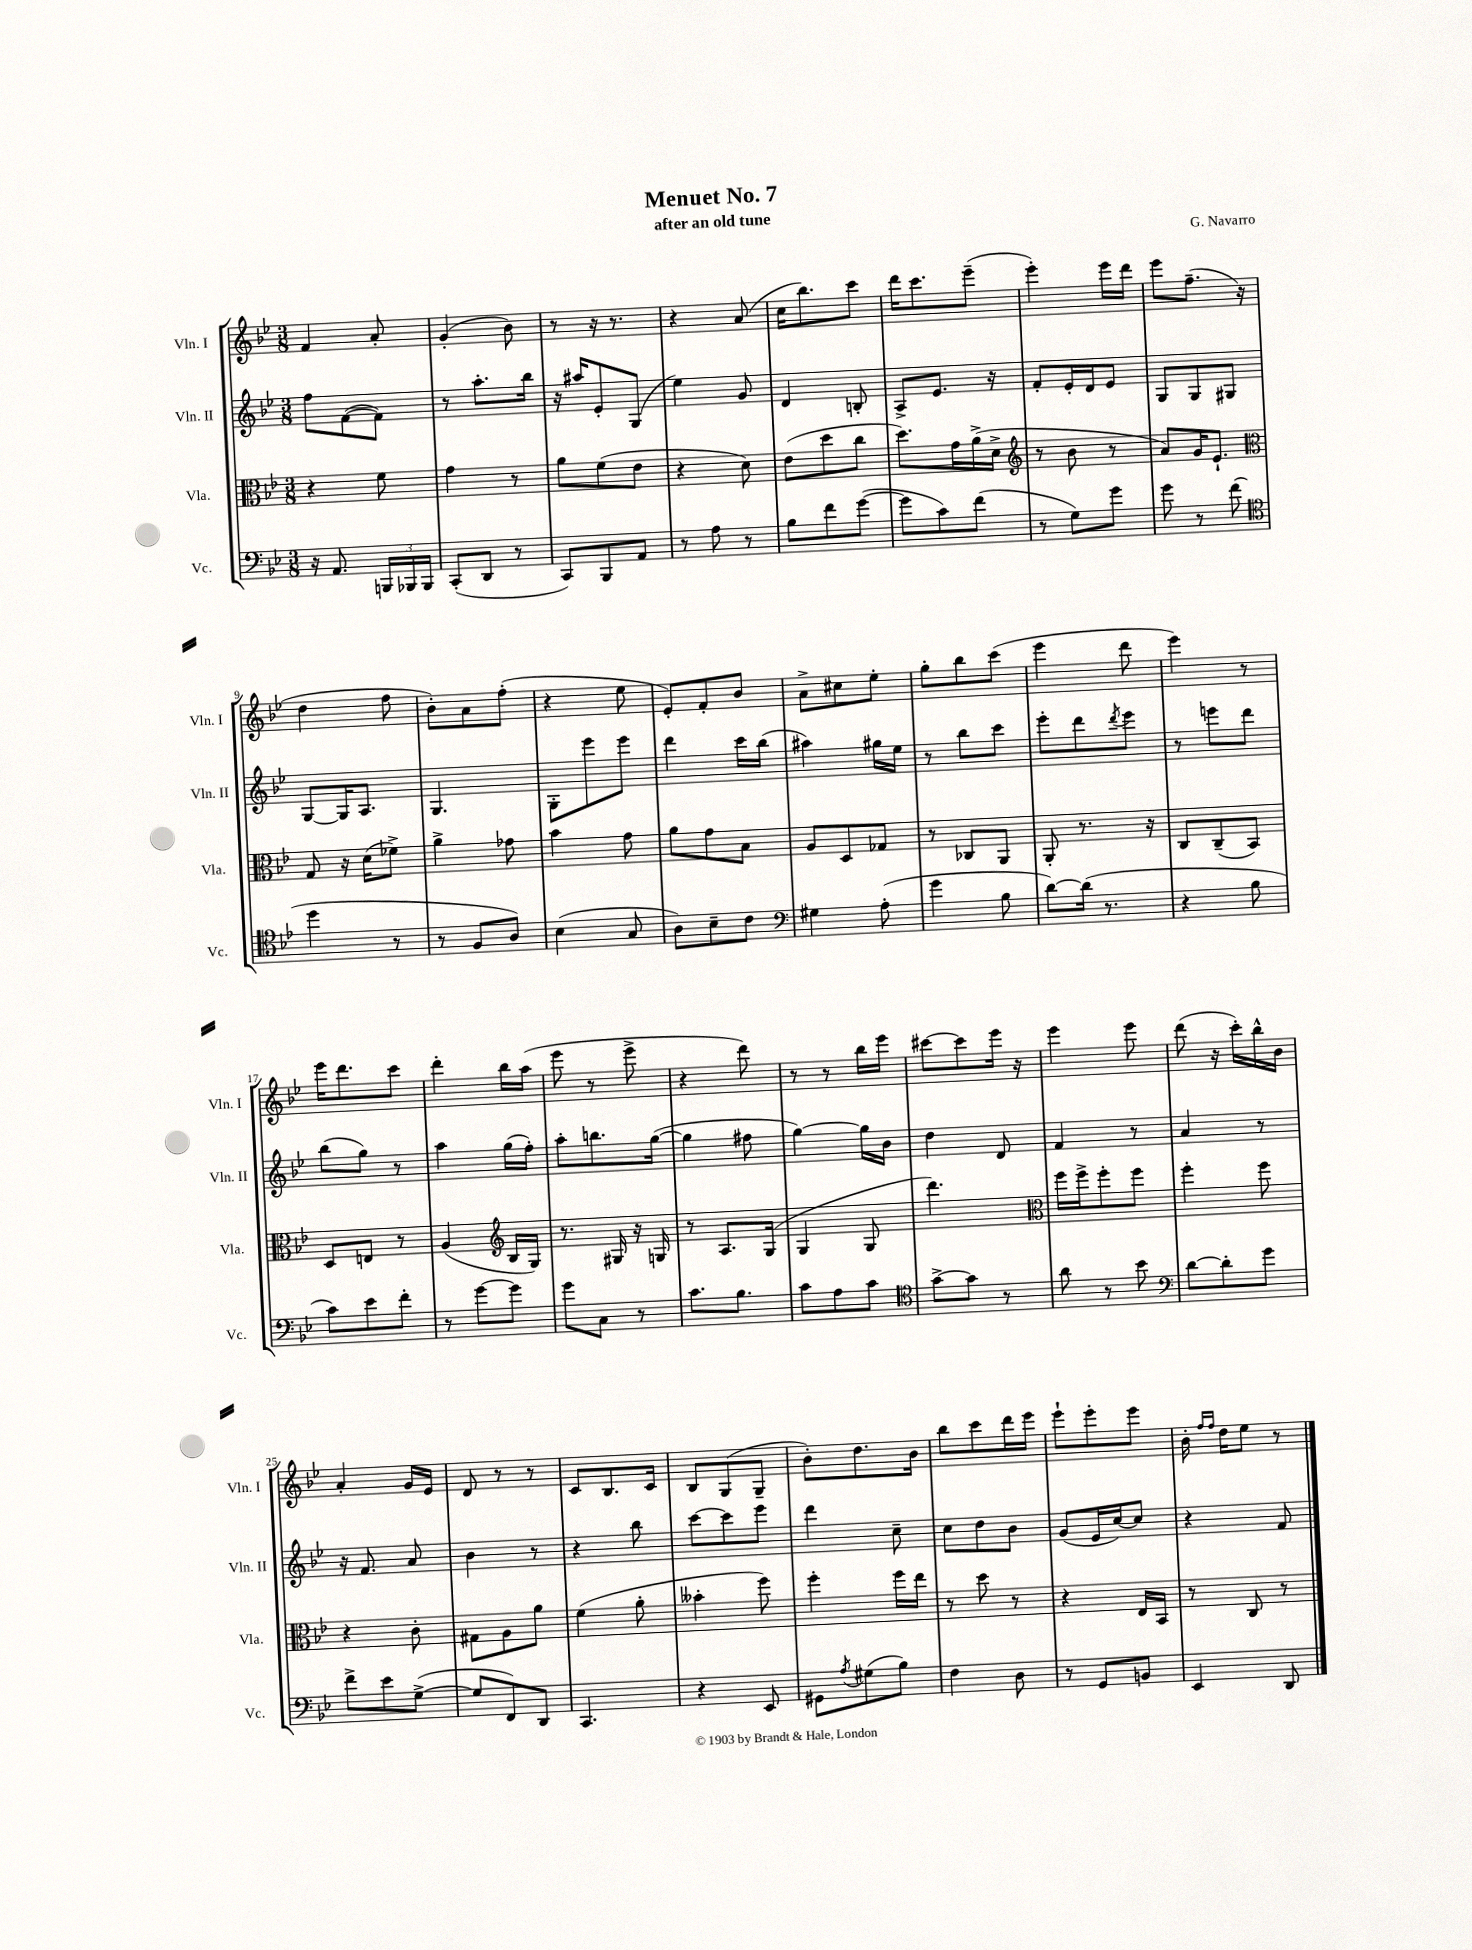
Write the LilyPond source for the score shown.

\header { title = "Menuet No. 7" composer = "G. Navarro" subtitle = "after an old tune" }
<<
\new StaffGroup <<
\new Staff = "s0" \with { instrumentName = "Vln. I" shortInstrumentName = "Vln. I" } {
    \clef treble \key bes \major \numericTimeSignature \time 3/8
    f'4 a'8-. |
    g'4-.( bes'8) |
    r8 r16 r8. |
    r4 a'8( |
    c''16 bes''8.) c'''8 |
    d'''16 c'''8. ees'''8--( |
    ees'''4-.) ees'''16 d'''16 |
    ees'''8 f''8.--( r16 |
    d''4 f''8 |
    bes'8-.) a'8 f''8-.( |
    r4 ees''8 |
    ees'8-.) f'8-. bes'8 |
    a'8-> cis''8 ees''8-. |
    g''8-. bes''8 c'''8( |
    ees'''4 d'''8 |
    ees'''4) r8 |
    ees'''16 d'''8. c'''8 |
    d'''4-. bes''16 a''16( |
    ees'''8 r8 ees'''8-> |
    r4 d'''8) |
    r8 r8 bes''16 ees'''16 |
    cis'''8~ cis'''8 ees'''16 r16 |
    ees'''4 ees'''8 |
    d'''8( r16 c'''16-.) bes''16-^ bes'16 |
    a'4-. g'16 ees'16 |
    d'8 r8 r8 |
    c'8 bes8. c'16 |
    bes8 g8( g8-- |
    bes'8-.) d''8. bes'16 |
    bes''8 c'''8 d'''16 ees'''16 |
    ees'''8-! ees'''8-. ees'''8 |
    bes'16-. \grace { f''16 f''16 } d''16 ees''8 r8 \bar "|." |
}
\new Staff = "s1" \with { instrumentName = "Vln. II" shortInstrumentName = "Vln. II" } {
    \clef treble \key bes \major \numericTimeSignature \time 3/8
    f''8 f'8~( f'8) |
    r8 a''8.-. bes''16 |
    r16 ais''16 ees'8-. g8( |
    ees''4) g'8 |
    d'4 b8-. |
    a8-> ees'8. r16 |
    f'8-. ees'16-. d'16 ees'8 |
    g8 g8 gis8 |
    g8~ g16 a8. |
    g4. |
    g8-. ees'''8 ees'''8 |
    d'''4 c'''16 bes''16( |
    ais''4) gis''16 ees''16 |
    r8 bes''8 c'''8 |
    ees'''8-. d'''8 \acciaccatura { d'''8 } ees'''8 |
    r8 e'''8 d'''8 |
    bes''8( g''8) r8 |
    a''4 g''16( f''16-.) |
    a''8-. b''8. g''16~( |
    g''4 fis''8 |
    g''4~) g''16 bes'16 |
    d''4 d'8 |
    f'4 r8 |
    a'4 r8 |
    r16 f'8. a'8 |
    bes'4 r8 |
    r4 bes''8 |
    c'''8~ c'''8 ees'''8 |
    d'''4 c''8-- |
    c''8 d''8 bes'8 |
    g'8( ees'16 c''16~) c''8 |
    r4 f'8 \bar "|." |
}
\new Staff = "s2" \with { instrumentName = "Vla." shortInstrumentName = "Vla." } {
    \clef alto \key bes \major \numericTimeSignature \time 3/8
    r4 f'8 |
    g'4 r8 |
    a'8 f'8( ees'8 |
    r4 d'8) |
    ees'8( d''8 c''8 |
    d''8.) g'16 a'16->( d'16-> |
    \clef treble r8 bes'8 r8 |
    a'8) g'16 ees'8.-! |
    \clef alto g8 r16 d'16( fes'8->) |
    a'4-> ges'8 |
    bes'4 g'8 |
    a'8 g'8 bes8 |
    a8 d8 ges8 |
    r8 ces8 a,8 |
    a,8-. r8. r16 |
    c8 c8--( bes,8) |
    d8 e8 r8 |
    a4( \clef treble bes16 g16) |
    r8. gis16 r16 g16 |
    r8 a8. g16( |
    g4 g8 |
    d'''4.) |
    \clef alto f''16 f''16-> f''8-. f''8 |
    f''4-. f''8 |
    r4 c'8-. |
    gis8 a8 a'8 |
    f'4( a'8-. |
    beses'4-. f''8) |
    f''4-. f''16 ees''16 |
    r8 d''8 r8 |
    r4 ees16 bes,16 |
    r8 c8 r8 \bar "|." |
}
\new Staff = "s3" \with { instrumentName = "Vc." shortInstrumentName = "Vc." } {
    \clef bass \key bes \major \numericTimeSignature \time 3/8
    r16 a,8. \tuplet 3/2 { b,,16 bes,,16 bes,,16 } |
    c,8-.( d,8 r8 |
    c,8) bes,,8 a,8 |
    r8 a8 r8 |
    bes8 f'8 g'8~( |
    g'8 c'8) f'8( |
    r8 g8) g'8 |
    g'8 r8 f'8( |
    \clef tenor d''4 r8 |
    r8 f8 a8) |
    bes4( g8 |
    a8) bes8-- c'8 |
    \clef bass gis4 a8-.( |
    g'4 bes8 |
    d'8~) d'16( r8. |
    r4 bes8 |
    c'8) ees'8 f'8-. |
    r8 g'8~ g'8 |
    g'8 c8 r8 |
    c'8. bes8. |
    c'8 a8 c'8 |
    \clef tenor g'8~-> g'8 r8 |
    a'8 r8 bes'8 |
    \clef bass d'8~ d'8-. g'8 |
    f'8-> ees'8 g8~->( |
    g8 f,8) d,8 |
    c,4. |
    r4 ees,8 |
    gis,8 \acciaccatura { a8 } gis8( bes8) |
    f4 d8 |
    r8 g,8 b,8 |
    ees,4 d,8 \bar "|." |
}
>>
>>
